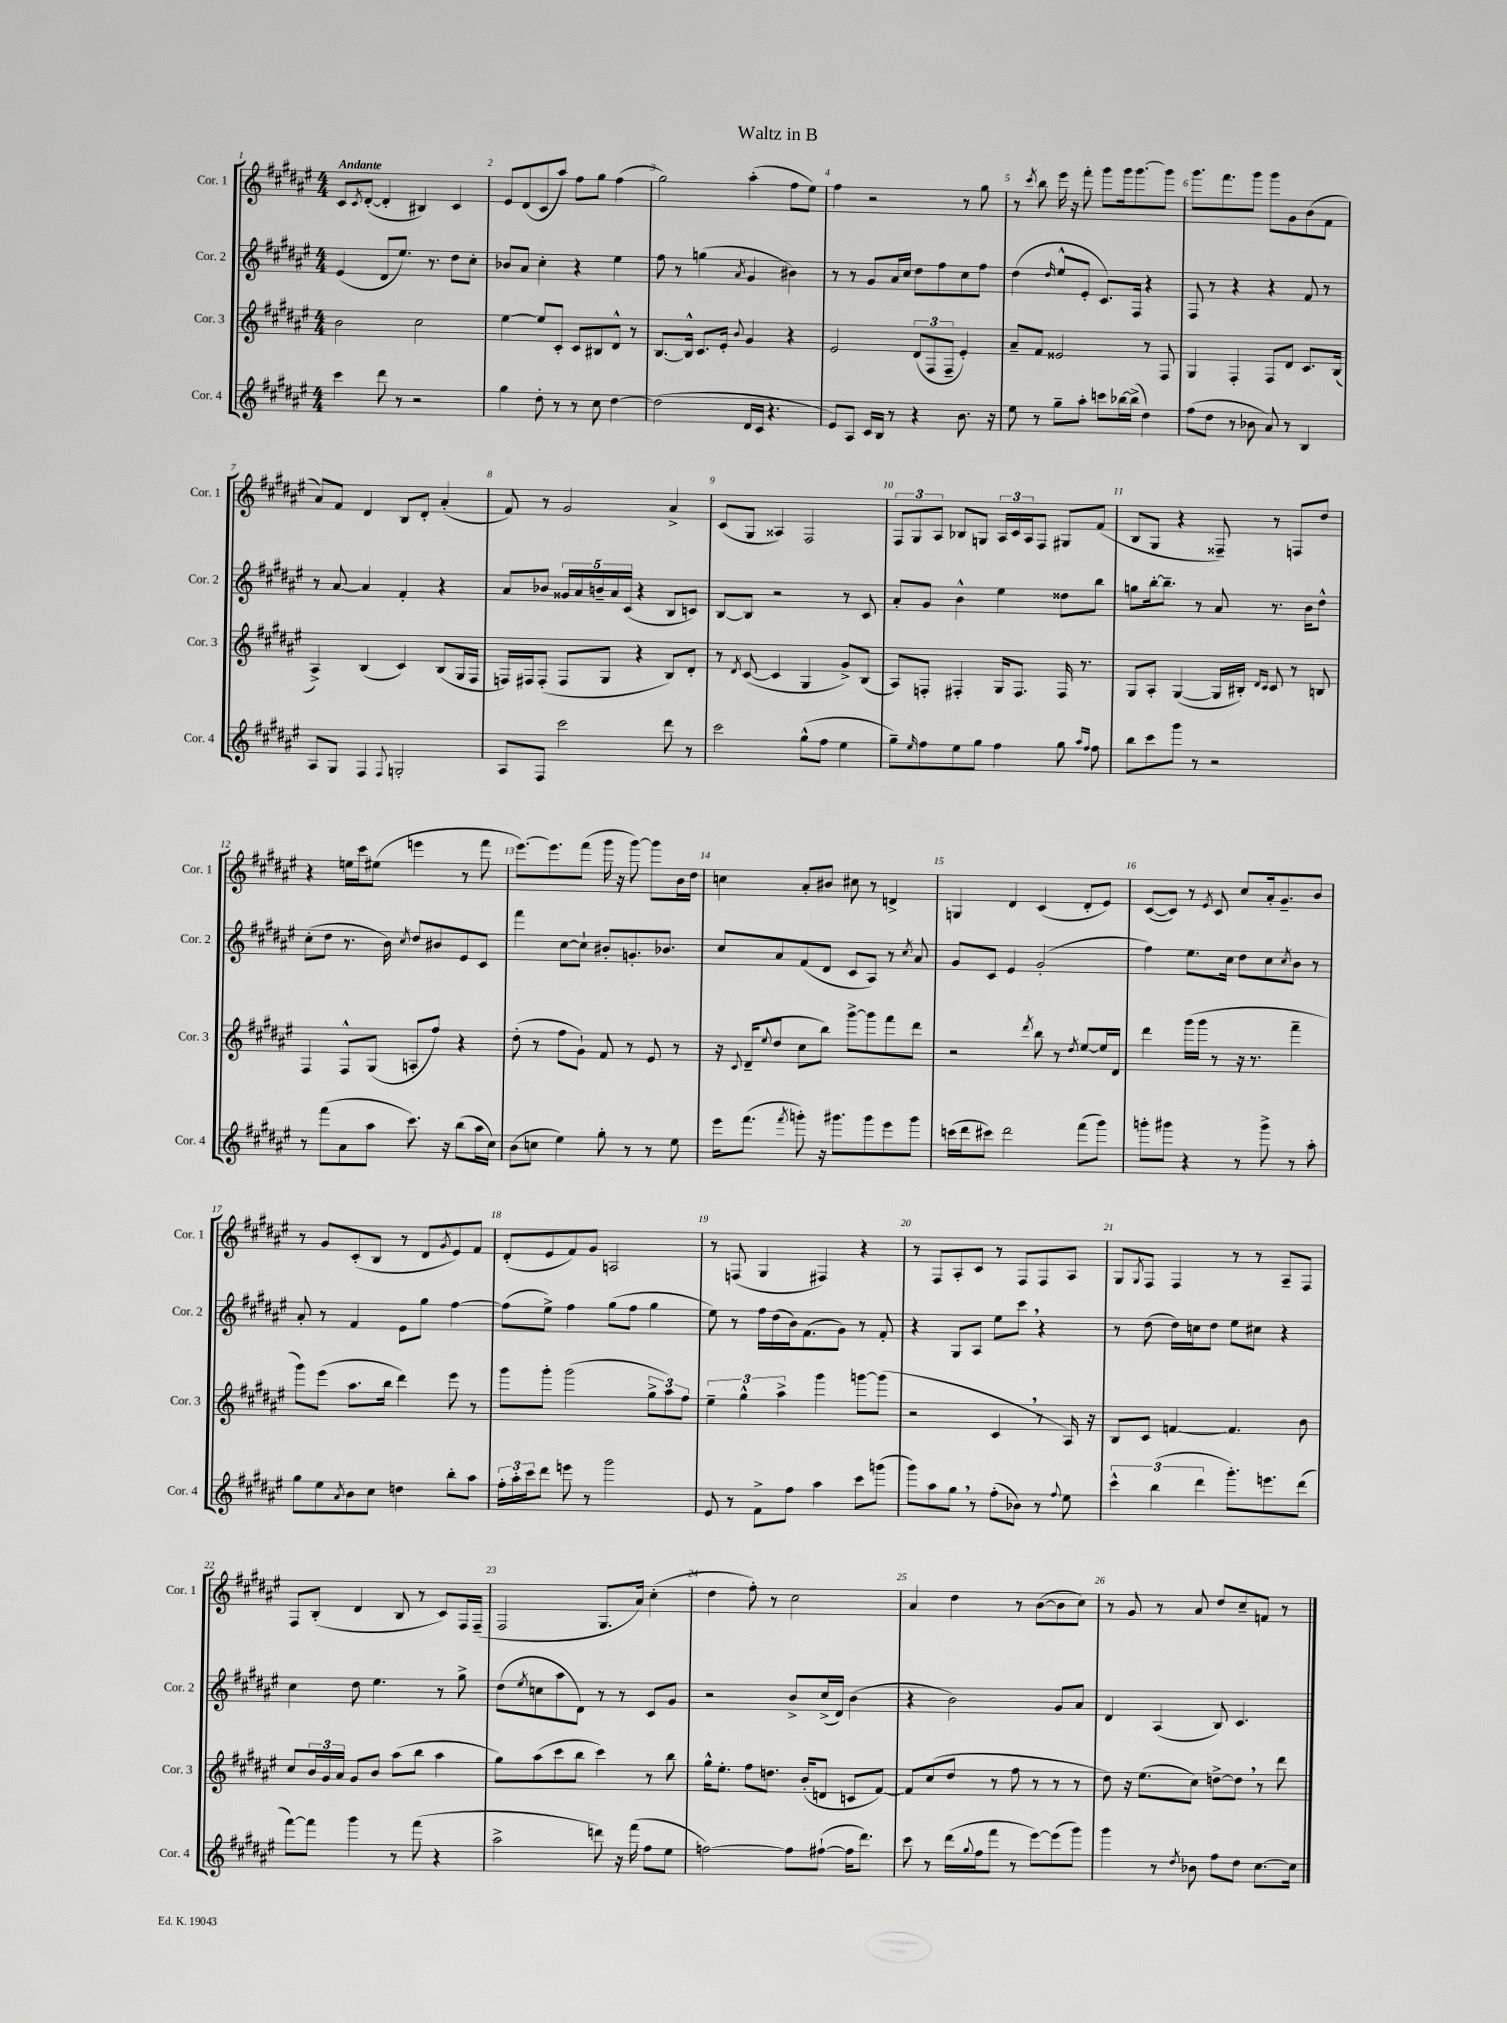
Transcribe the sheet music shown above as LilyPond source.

\header { title = "Waltz in B" }
<<
\new StaffGroup <<
\new Staff = "s0" \with { instrumentName = "Cor. 1" shortInstrumentName = "Cor. 1" } {
    \clef treble \key fis \major \numericTimeSignature \time 4/4 \tempo "Andante"
    cis'8 \acciaccatura { cis'8 } dis'8~-.( dis'4-. bis4) cis'4 |
    eis'8 dis'8( cis'8 ais''8) fis''8 gis''8 fis''4( |
    gis''2) ais''4-.( fis''8 eis''8) |
    fis''4 r2 r8 gis''8 |
    r8 \acciaccatura { cis'''8 } b''8 eis'''16 r16 fis'''8-. gis'''8 gis'''16 gis'''8.~ gis'''8 |
    gis'''8. fis'''8. gis'''8 gis'''8 gis'8 b'8( fis'8 |
    ais'8) fis'8 dis'4 b8 dis'8-. ais'4-.( |
    fis'8) r8 gis'2 ais'4-> |
    cis'8( gis8 aisis4) fis2 |
    \tuplet 3/2 { fis8 gis8 ais8 } bes8 g8 \tuplet 3/2 { ais16 cis'16 ais16 } fis8 gis8 fis'8( |
    b8 gis8 r4 fisis8--) r8 f8 dis''8 |
    r4 e''16 cis'''16 eis''8( e'''4 r8 fis'''8 |
    eis'''8.~) eis'''8. fis'''8( gis'''16 r16 gis'''8~) gis'''8 b'16 dis''16 |
    c''4 ais'8-. bis'8 cis''8 r8 d'4-> |
    g4 dis'4 cis'4( dis'8-. eis'8) |
    cis'8~( cis'8) r8 \acciaccatura { eis'8 } cis'8 cis''8 ais'16-. gis'8.-- b'8 |
    r8 gis'8 cis'8-.( b8 r8 dis'8 \acciaccatura { gis'8 } eis'8) fis'8 |
    dis'8-.( eis'8 fis'8) gis'8 a2 |
    r8 f8( gis4 fis4) r4 |
    r8 fis8 ais8-. cis'8 r8 fis8 fis8 ais8 |
    gis8 \acciaccatura { gis8 } fis8 fis4 r8 r8 ais8-- fis8 |
    fis8 b8-.( dis'4 b8 r8 cis'8) fis16 fis16--( |
    fis2 gis8. ais'16) cis''4-.( |
    dis''4 fis''8-.) r8 cis''2 |
    ais'4 dis''4 r8 b'8~( b'8 cis''8) |
    r8 gis'8 r8 ais'8 dis''8 cis''8-- f'8 r8 \bar "|." |
}
\new Staff = "s1" \with { instrumentName = "Cor. 2" shortInstrumentName = "Cor. 2" } {
    \clef treble \key fis \major \numericTimeSignature \time 4/4
    eis'4( dis'8 eis''8.) r8. dis''8 cis''8-. |
    bes'8 ais'8 cis''4-. r4 eis''4 |
    fis''8 r8 g''4( \acciaccatura { ais'8 } gis'4 bis'4) |
    r8 r8 gis'8 ais'16 cis''16 dis''8 fis''8 cis''8 fis''8 |
    dis''4( \grace { dis''16 } eis''8-^ eis'8-. cis'8.) fis16 r4 |
    fis8 r8 r4 r4 fis'8 r8 |
    r8 ais'8~ ais'4 fis'4-. r4 |
    ais'8 bes'8 \tuplet 5/4 { gisis'16 ais'16 b'16-- ais'16 cis'16( } r4 b8 c'8) |
    b8~ b8 r2 r8 cis'8 |
    ais'8-. gis'8 b'4-^ eis''4 disis''8 b''8 |
    g''8 b''16~-. b''8.-- r8 ais'8 r8. b'16 dis''8-^ |
    cis''8-.( dis''8 r8. b'16) \acciaccatura { cis''8 } dis''8 bis'8 eis'8 cis'8 |
    fis'''4 cis''8~ cis''8-! bis'8-. g'8.-. bes'8. |
    cis''8 ais'8 fis'8( dis'8 cis'8 ais8) r8 \acciaccatura { cis''8 } ais'8 |
    gis'8 cis'8 eis'4 gis'2-.( |
    fis''4) eis''8. cis''16 dis''8 cis''8 \acciaccatura { cis''8 } b'8 r8 |
    ais'8-. r8 fis'4 eis'8 gis''8 fis''4~ |
    fis''8( eis''8->) fis''4 gis''8( fis''8 gis''4 |
    eis''8) r8 fis''16 dis''16( b'16) fis'8.( gis'8) r8 fis'8-. |
    r4 gis8 ais8 eis''8 cis'''8 \breathe r4 |
    r8 dis''8( dis''16) c''16 dis''8 eis''8 cis''8 r4 |
    cis''4 dis''8 eis''4. r8 gis''8-> |
    dis''8( \acciaccatura { eis''8 } c''8 ais''8 dis'8) r8 r8 cis'8 gis'8 |
    r2 b'8-> cis''16->( dis'16) b'4( |
    r4 b'2) gis'8 ais'8 |
    dis'4 ais4( b8) cis'4. \bar "|." |
}
\new Staff = "s2" \with { instrumentName = "Cor. 3" shortInstrumentName = "Cor. 3" } {
    \clef treble \key fis \major \numericTimeSignature \time 4/4
    b'2 cis''2 |
    eis''4~ eis''8 cis'8-. cis'8 bis8 dis'8-^ r8 |
    b8.~ b16-^ cis'8. eis'16-. \appoggiatura { b'8 } gis'4 r4 |
    eis'2 \tuplet 3/2 { dis'8( fis8 fis8-- } eis'4-.) |
    ais'8-- fis'8 eisis'2 r8 fis8 |
    gis4 fis4-. fis8 dis'8 cis'8. b16( |
    ais4->) b4( cis'4) b8( gis16 fis16 |
    f16) fis16 fis8-.( fis8 gis8 r4 b8) dis'8-. |
    r8 \acciaccatura { dis'8 } cis'8~( cis'4 gis4 gis'8->) b8( |
    ais8) f8-. fis4-. gis16 fis8. fis16 r8. |
    gis8 ais8-. gis4~( gis16 bis16-.) \grace { dis'16 cis'16 } cis'8 r8 b8 |
    fis4 fis8-^ gis8( a8-. fis''8) r4 |
    dis''8-.( r8 fis''8 gis'8-!) fis'8 r8 eis'8 r8 |
    r16 \appoggiatura { cis'8 } dis'16--( \appoggiatura { eis''8 } dis''8 cis''8 b''8) gis'''8~-> gis'''8 fis'''8 dis'''8 |
    r2 \acciaccatura { dis'''8 } b''8 r8 \acciaccatura { dis''8 } eis''8~ eis''16 dis'16 |
    dis'''4 gis'''16( gis'''16 r8 r16 r8. fis'''4-- |
    gis'''8) eis'''8( ais''8. b''16 dis'''4) eis'''8 r8 |
    gis'''8 gis'''8-. gis'''2( \tuplet 3/2 { gis''8-> ais''8) fis''8 } |
    \tuplet 3/2 { eis''4-- gis''4-^ ais''4-> } gis'''4 g'''8~ g'''8( |
    r2 cis'4 \breathe r8 ais16) r16 |
    b8 cis'8 f'4~ f'4. b'8 |
    cis''8 \tuplet 3/2 { b'16 gis'16 ais'16 } gis'8 b'8 ais''8( b''8 ais''4 |
    gis''8) ais''8( cis'''8 b''8 cis'''4) r8 b''8 |
    gis''16-^ eis''8.-. fis''8 d''8. b'16-.( d'8 c'8 fis'8~) |
    fis'8 cis''8( dis''8 r8 fis''8 r8 r8 r8 |
    dis''8) r16 eis''8.( cis''8) d''8~-> d''8 \breathe r8 dis'''8 \bar "|." |
}
\new Staff = "s3" \with { instrumentName = "Cor. 4" shortInstrumentName = "Cor. 4" } {
    \clef treble \key fis \major \numericTimeSignature \time 4/4
    cis'''4 dis'''8 r8 r2 |
    gis''4 dis''8-. r8 r8 cis''8 dis''4~ |
    dis''2( dis'16 cis'16 r4. |
    eis'8) ais8 cis'16 b16 r8 r4 b'8. r16 |
    eis''8 r8 gis''8-- ais''8-. c'''8 bes''16~ bes''16->( dis''4) |
    fis''8( dis''8 r8 bes'8 ais'8) r8 b4 |
    ais8 gis8 fis4 \appoggiatura { fis8 } g2-. |
    ais8 fis8 cis'''2 dis'''8 r8 |
    cis'''2 gis''8-^( fis''8 eis''4 |
    gis''8--) \grace { eis''16 } fis''8 eis''8 gis''8 fis''4 gis''8 \grace { ais''16 fis''16 } fis''8 |
    b''8 cis'''8 gis'''8 r8 r2 |
    r8 fis'''8( ais'8 ais''8 cis'''8.) r16 b''8( ais''16 cis''16) |
    b'8( c''8 eis''4) gis''8-. r8 r8 eis''8 |
    eis'''16 fis'''8.( \acciaccatura { fis'''8 } g'''8-.) r16 gis'''8. gis'''8 eis'''8 gis'''8 |
    c'''16( dis'''16 cis'''8) dis'''2 fis'''8( gis'''8) |
    g'''8-. gis'''8 r4 r8 gis'''8-> r8 ais''8-. |
    gis''8 eis''8 \acciaccatura { ais'8 } b'8 cis''8 d''4 b''8-. ais''8 |
    \tuplet 3/2 { fis''16-. ais''16-. cis'''16 } dis'''8 e'''8 r8 gis'''2 |
    eis'8 r8 fis'8-> fis''8 ais''4 cis'''8 g'''8( |
    gis'''8) ais''8 gis''8 \breathe r8 fis''8-.( bes'8) r8 \appoggiatura { fis''8 } eis''8 |
    \tuplet 3/2 { cis'''4-^ b''4( dis'''4 } gis'''8.-.) e'''8. dis'''8( |
    fis'''8~) fis'''8 gis'''4 r8 fis'''8( r4 |
    ais''2-> d'''8) r16 fis'''16( fis''8 eis''8 |
    f''2~) f''8 fis''8~-!( fis''16 dis'''8.) |
    cis'''8 r8 dis'''16( \appoggiatura { gis''8 } fis''16 fis'''8 r8 eis'''8~) eis'''8( gis'''8) |
    gis'''4 r8 \acciaccatura { dis''8 } bes'8 fis''8 dis''8 cis''8.~ cis''16 \bar "|." |
}
>>
>>
\layout { \context { \Score \override BarNumber.break-visibility = ##(#f #t #t) barNumberVisibility = #all-bar-numbers-visible } }
